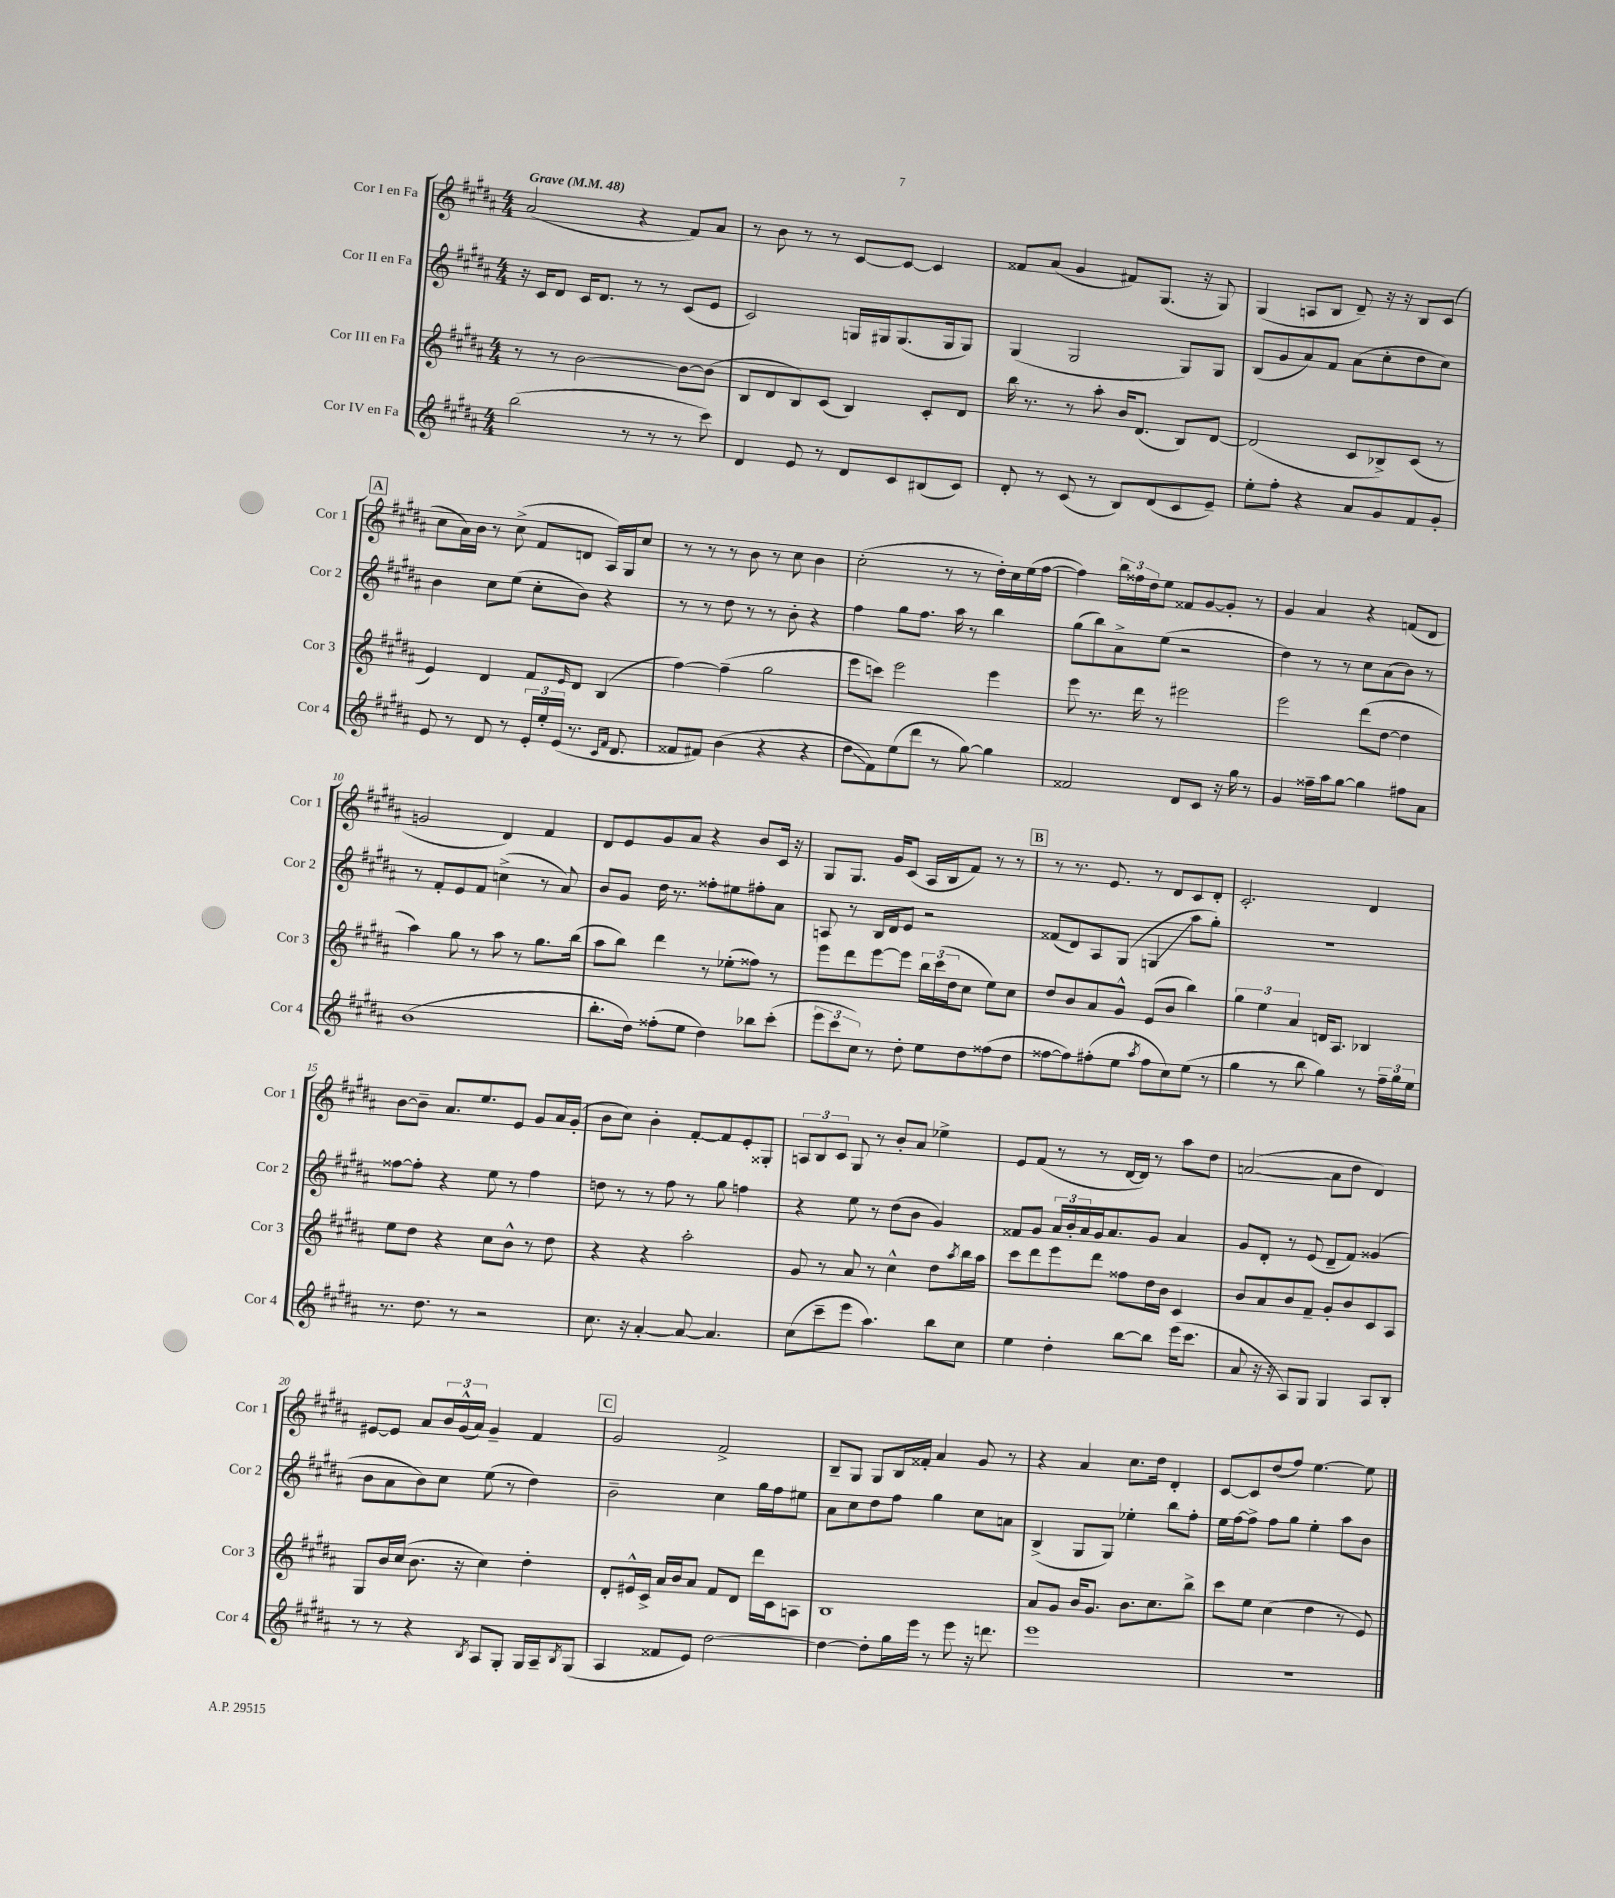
<<
\new StaffGroup <<
\new Staff = "s0" \with { instrumentName = "Cor I en Fa" shortInstrumentName = "Cor 1" } {
    \clef treble \key b \major \numericTimeSignature \time 4/4 \tempo "Grave" 4 = 48
    ais'2( r4 fis'8) ais'8 |
    r8 b'8 r8 r8 cis'8~ cis'8~ cis'4 |
    fisis'8 ais'8( gis'4 fis'8) gis8.( r16 gis8) |
    gis4( a8 b8 dis'8--) r16 r16 b8 cis'8( |
    \mark \markup { \box "A" } cis''8 ais'16) b'16 r8 cis''8->( fis'8 d'8 ais16) gis16 cis''8 |
    r8 r8 r8 b'8 r8 cis''8 b'4 |
    cis''2-.( r8 r8 dis''16-.) cis''16 e''16( fis''16~ |
    fis''4) \tuplet 3/2 { b''16 fisis''16 dis''16 } e''8 fisis'8 gis'8~ gis'8-. r8 |
    gis'4 ais'4 r4 f'8( dis'8 |
    g'2 dis'4) fis'4 |
    dis'8 e'8 gis'8 ais'8 r4 b'8 cis'16 r16 |
    gis8 gis8. gis'16 cis'8( ais16 b16 fis'8) r8 r8 |
    \mark \markup { \box "B" } r8 r8. e'8. r8 dis'8 cis'8 dis'8-. |
    cis'2.-. dis'4 |
    b'8~ b'8-- ais'8. e''8. e'8 gis'8 ais'16 gis'16-.( |
    b'8 cis''8) b'4-. fis'8~-. fis'8 e'8-. gisis8-. |
    \tuplet 3/2 { a8 b8 cis'8 } gis8 r8 b'8-. ais'8 ees''4-> |
    e'8 fis'8( r8 r8 dis'16~ dis'16) r8 ais''8 dis''8 |
    a'2~( a'8 dis''8 dis'4) |
    eis'8~ eis'8 ais'8 \tuplet 3/2 { b'16 gis'16-^( ais'16) } gis'4-- fis'4 |
    \mark \markup { \box "C" } gis'2 fis'2-> |
    b8-- gis8 gis8 b16 fisis'16-. ais'4 gis'8 r8 |
    r4 ais'4 cis''8. dis''16 dis'4-. |
    cis'8~ cis'8 dis''8( fis''8) e''4.~ e''8 \bar "|." |
}
\new Staff = "s1" \with { instrumentName = "Cor II en Fa" shortInstrumentName = "Cor 2" } {
    \clef treble \key b \major \numericTimeSignature \time 4/4
    r16 cis'16 dis'8 cis'16 dis'8. r8 r8 cis'8( e'8 |
    cis'2) g16 gis16 gis8.( gis16 gis8) |
    gis4( gis2 gis8) gis8 |
    b8( gis'8 ais'8) fis'8 ais'8( cis''8-. dis''8 cis''8) |
    \mark \markup { \box "A" } b'4 cis''8 e''8( cis''8-. b'8) r4 |
    r8 r8 dis''8 r8 r8 b'8-. r4 |
    fis''4 gis''8 fis''8. ais''16 r8 b''4 |
    gis''8( b''8) ais'8-> e''8( r2 |
    dis''4) r8 r8 cis''8 ais'8( b'8) r8 |
    r8 fis'8-. e'8 fis'8 c''4->( r8 ais'8) |
    b'8 gis'8 dis''16 r8. fisis''8-. eis''8 fis''8-. ais'8 |
    a8 r8 b16 dis'16 e'8 r2 |
    \mark \markup { \box "B" } fisis'8( dis'8) ais8 gis8( g4\glissando ais''8 gis''8-.) |
    R1 |
    fisis''8~ fisis''8-. r4 e''8 r8 fisis''4 |
    d''8 r8 r8 fis''8 r8 gis''8 f''4 |
    r4 e''8 r8 dis''8( b'8 gis'4) |
    fisis'8 gis'8 \tuplet 3/2 { ais'16 b'16-. ais'16 } gis'16 ais'8. gis'8 ais'4 |
    gis'8 dis'8-. r8 e'8( dis'8-- fis'8) gisis'4( |
    b'8 ais'8 b'8) cis''8 e''8( r8 dis''4) |
    \mark \markup { \box "C" } b'2-- cis''4 gis''16 fis''16 eis''8 |
    ais'8 cis''8 dis''8 fis''8 gis''4 cis''8 a'8 |
    b4->( gis8 gis8) ees''4-. b''8 fis''8-. |
    e''16 fis''16~ fis''8-> fis''8 gis''8 e''4-. ais''8 b'8 \bar "|." |
}
\new Staff = "s2" \with { instrumentName = "Cor III en Fa" shortInstrumentName = "Cor 3" } {
    \clef treble \key b \major \numericTimeSignature \time 4/4
    r8 r8 b'2~ b'8~ b'8( |
    b8 dis'8 b8) cis'8( b4) cis'8-. dis'8 |
    b''16 r8. r8 ais''8-. b'16 dis'8.( b8) dis'8~ |
    dis'2( cis'8 bes8->) cis'8( r8 |
    \mark \markup { \box "A" } e'4) dis'4 fis'8 \grace { e'16 } dis'8 b4( |
    fis''4~) fis''4--( gis''2 |
    e'''8 c'''8) e'''2 e'''4 |
    e'''8 r8. dis'''16 r8 eis'''2 |
    e'''2 dis'''8( dis''8~ dis''4 |
    ais''4) gis''8 r8 ais''8 r8 gis''8. b''16( |
    ais''8 b''8) dis'''4 r8 ees''8-.( fisis''8) r8 |
    e'''8 dis'''8 e'''8~ e'''8 \tuplet 3/2 { b''16 cis'''16( dis''16 } cis''8 e''8) cis''8 |
    \mark \markup { \box "B" } dis''8 b'8 ais'8 gis'8-^ e'8( b'8 b''4) |
    \tuplet 3/2 { gis''4 e''4 ais'4 } d'16 ais8. bes4 |
    e''8 dis''8 r4 cis''8 b'8-^ r8 dis''8 |
    r4 r4 ais''2-. |
    gis'8 r8 ais'8 r8 cis''4-^ dis''8 \acciaccatura { ais''8 } b''16 ais''16 |
    cis'''8 dis'''8 e'''8 dis'''8 fisis''8 dis''16 b'16 cis'4 |
    b'8 ais'8 b'8 fis'8-- gis'8-. b'8 cis'8 ais8 |
    gis8 b'16 cis''16( b'8. r16 cis''4) dis''4-. |
    \mark \markup { \box "C" } dis'8-. eis'16-^ cis'16-> ais'16 b'16 ais'8 fis'8 dis'8 dis'''16 cis'16 a8 |
    b1 |
    ais'8 gis'8 b'16 gis'8. b'8. cis''8. b''8-> |
    cis'''8 e''8 cis''4( dis''4 r8 e'8) \bar "|." |
}
\new Staff = "s3" \with { instrumentName = "Cor IV en Fa" shortInstrumentName = "Cor 4" } {
    \clef treble \key b \major \numericTimeSignature \time 4/4
    b''2( r8 r8 r8 cis'''8) |
    dis'4 e'8 r8 dis'8 cis'8 bis8( cis'8) |
    dis'8-. r8 cis'8( r8 b8) dis'8( cis'8 e'8--) |
    e''8-. fis''8-. r4 ais'8 gis'8 fis'8 gis'8-. |
    \mark \markup { \box "A" } e'8 r8 dis'8 r8 \tuplet 3/2 { e'16-. e''16-. e'16( } r8. \grace { cis'16 fis'16 } dis'8. |
    fisis'8 fis'8) b'4( r4 r4 |
    dis''8\glissando fis'8) e''8( dis'''8 r8 gis''8~) gis''4 |
    fisis'2 dis'8 cis'8 r16 gis''16 r8 |
    gis'4 fisis''16-- ais''16 gis''8~ gis''4 fis''8 ais'8 |
    b'1( |
    b''8.-. dis''16) fisis''8-.( e''8 dis''4) bes''8 cis'''8-.( |
    \tuplet 3/2 { e'''8 cis'''8 cis''8) } r8 dis''8-. e''8 dis''8 fisis''8( dis''8 |
    \mark \markup { \box "B" } fisis''8~ fisis''8) fis''8-.( e''8 \acciaccatura { ais''8 } fis''8 cis''8) e''8( r8 |
    gis''4 r8 b''8 gis''4) r8 \tuplet 3/2 { fis''16-- gis''16 e''16 } |
    r8. dis''8. r8 r2 |
    cis''8. r16 ais'4~-. ais'8~ ais'4. |
    cis''8( cis'''8-- e'''8 ais''4.) b''8 cis''8 |
    e''4 dis''4-. b''8~ b''8 e'''16( cis'''8. |
    ais'8 r16 r16 ais8) gis8 gis4 ais8 b8-. |
    r8 r8 r4 \acciaccatura { b8 } ais8 gis8-. gis16 ais16-- \acciaccatura { b8 } gis8( |
    \mark \markup { \box "C" } ais4 fisis'8 e'8) dis''2~ |
    dis''4~ dis''8-. gis''16 e'''16 r8 e'''8 r16 d'''8. |
    e'''1 |
    R1 \bar "|." |
}
>>
>>
